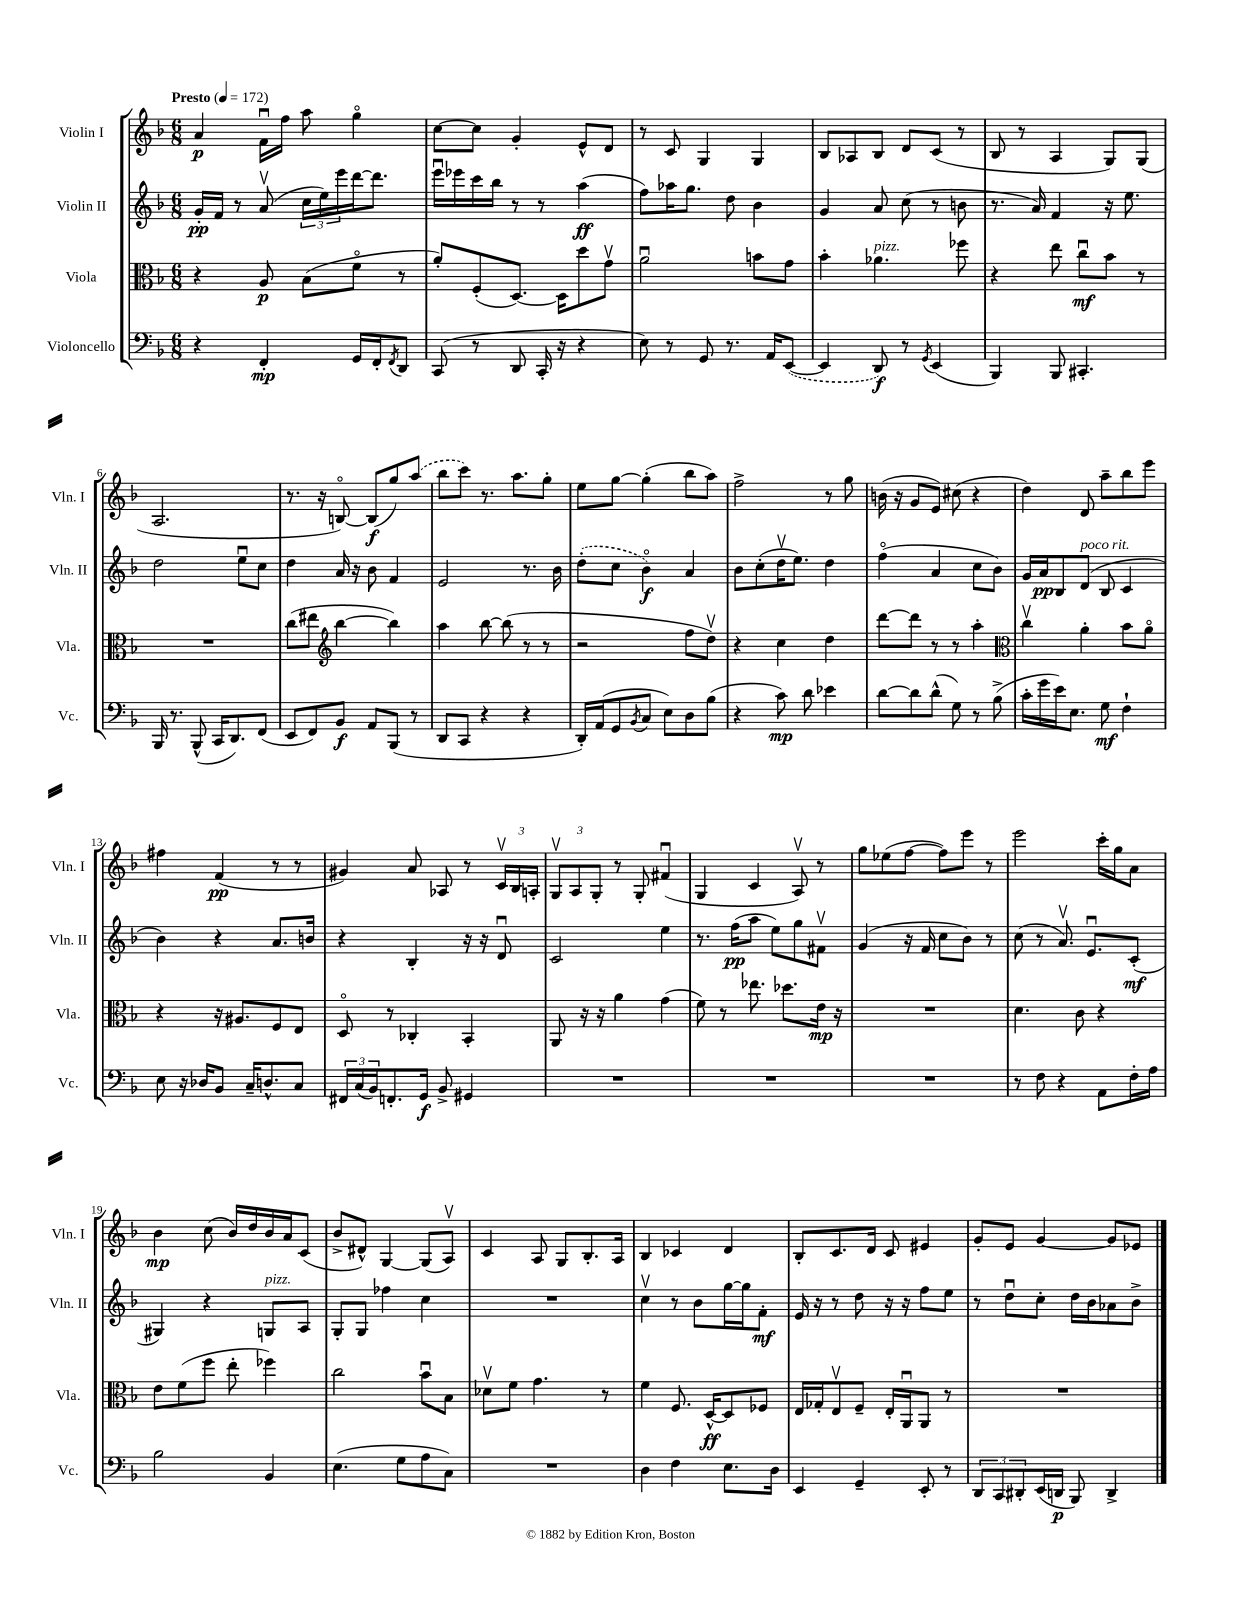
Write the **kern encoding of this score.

**kern	**kern	**kern	**kern
*staff4	*staff3	*staff2	*staff1
*clefF4	*clefC3	*clefG2	*clefG2
*k[b-]	*k[b-]	*k[b-]	*k[b-]
*M6/8	*M6/8	*M6/8	*M6/8
*MM172	*MM172	*MM172	*MM172
4r	4r	16g'/LL	4a/
.	.	16f/JJ	.
.	.	8r	.
4FF'/	8A/	(8av/	16fu\LL
.	.	.	16ff\JJ
.	(8B-\L	24cc\LL	8aa\
.	.	24ee\)	.
.	.	24eee\	.
16GG/LL	8fo\J	[16ddd\J	4ggo\
16FF'/J	.	8.ddd\]J	.
8qFF/	.	.	.
8DD/J	8r	.	.
=	=	=	=
(8CC/	8a'/L)	16eeeu\LL	[8cc\L
.	.	16eee-\	.
8r	(8F'/	16ccc\	8cc\]J
.	.	16bb-\JJ	.
8DD/	[8.D/J)	8r	4g'/
16CC'/	.	8r	.
16r	16D\]LK	.	.
4r	8dd\	(4aa\	8e^^/L
.	8gv\J	.	8d/J
=	=	=	=
8E\)	2au\	8ff\L)	8r
8r	.	16aa-\K	8c/
.	.	8.gg\J	.
8GG/	.	.	4G/
8.r	.	8dd\	.
.	8b\L	4b-\	4G/
16AA/LK	.	.	.
([8EE/J	8g\J	.	.
=	=	=	=
4EE/]	4b-'\	4g/	8B-/L
.	.	.	8A-/
8DD/)	4.a-\	8a/	8B-/J
8r	.	(8cc\	8d/L
8qGG/	.	.	.
(4EE/	.	8r	(8c/J
.	8ff-\	8b\	8r
=	=	=	=
4BBB-/)	4r	8.r	8B-/
.	.	.	8r
.	.	16a/)	.
8BBB-/	8ee\	4f/	4A/
4.CC#'/	8ccu\L	.	.
.	8b-\J	16r	8G/L)
.	.	8.ee\	.
.	8r	.	(8G/J
=	=	=	=
16BBB-/	2.r	2dd\	2.A/
8.r	.	.	.
(8BBB-^^/	.	.	.
16CC/LK	.	.	.
8.DD/)	.	.	.
.	.	8eeu\L	.
(8FF/J	.	8cc\J	.
=	=	=	=
8EE/L	(8cc\L	4dd\	8.r
8FF/)	8ee#\J	.	.
.	.	.	16r
*	*clefG2	*	*
8BB-/J	[4bb-\	16a/	[8Bo/)
.	.	16r	.
8AA/L	.	8b-\	(8B/]L
(8BBB-/J	4bb-\])	4f/	8gg/)
8r	.	.	(8aa/J
=	=	=	=
8DD/L	4aa\	2e/	8bb-\L
8CC/J	.	.	8ccc\J)
4r	[8bb-\	.	8.r
.	(8bb-\]	.	.
.	.	.	8.aa\L
4r	8r	8.r	.
.	8r	.	8gg'\J
.	.	16b-\	.
=	=	=	=
16DD'/LL)	2r	(8dd'\L	8ee\L
(16AA/J	.	.	.
8GG/	.	8cc\J	[8gg\J
8qBB-/	.	.	.
8C/J	.	4b-o\)	(4gg'\]
8E\L)	.	.	.
8D\	8ff\L	4a/	8bb-\L
(8B-\J	8ddv\J)	.	8aa\J)
=	=	=	=
4r	4r	8b-\L	2ff^\
.	.	(8cc'\	.
8c\)	4cc\	16ddv\K	.
.	.	8.ee\J)	.
8d\	.	.	.
4e-\	4dd\	4dd\	8r
.	.	.	8gg\
=	=	=	=
[8d\L	[8ddd\L	(4ffo\	(16b\
.	.	.	16r
8d\]	8ddd\]J	.	8g/L
(8d^^\J	8r	4a/	8e/J)
8G\)	8r	.	(8cc#\
8r	4aa'\	8cc\L	4r
(8B-^\	.	8b-\J)	.
=	=	=	=
*	*clefC3	*	*
16c'\LL	4ccv\	16g/LL	4dd\)
16g\	.	16a/J	.
16e\J)	.	8B-/	.
8.E\J	.	.	.
.	4a'\	(8d/J	8d/
8G\	.	8B-/	8aa~\L
4F`\	8b-\L	4c/	8bb-\
.	8ao\J	.	8eee\J
=	=	=	=
8E\	4r	4b-\)	4ff#\
16r	.	.	.
16D-/LK	.	.	.
8BB-/J	16r	4r	(4f/
.	8.A#/L	.	.
16C~/LK	.	.	.
8.D^^/	.	.	.
.	8F/	8.a/L	8r
8C/J	8E/J	.	8r
.	.	16b/Jk	.
=	=	=	=
24FF#/LL	8Do/	4r	4g#/)
(24C/	.	.	.
24BB-/J)	.	.	.
8.FF'/	8r	.	.
.	4C-'/	4B-'/	8a/
16GG/Jk	.	.	.
8BB-^/	.	.	8A-/
4GG#/	4BB-'/	16r	8r
.	.	16r	.
.	.	8du/	24cv/LL
.	.	.	24B-/
.	.	.	24A'/JJ
=	=	=	=
2.r	8AA/	2c/	12Gv/L
.	.	.	12A/
.	16r	.	.
.	.	.	12G'/J
.	16r	.	.
.	4a\	.	8r
.	.	.	8G'/
.	(4g\	4ee\	(4f#u/
=	=	=	=
2.r	8f\)	8.r	4G/
.	8r	.	.
.	.	(16ff\LK	.
.	8.ee-\	8aa\J	4c/
.	.	8ee\L)	.
.	8.dd-\L	.	.
.	.	8gg\	8Av/)
.	16e\Jk	8f#v\J	8r
.	16r	.	.
=	=	=	=
2.r	2.r	(4g/	8gg\L
.	.	.	(8ee-\
.	.	16r	[8ff\J
.	.	16f/	.
.	.	8cc\L	8ff\]L)
.	.	8b-\J)	8eee\J
.	.	8r	8r
=	=	=	=
8r	4.d\	(8cc\	2eee\
8F\	.	8r	.
4r	.	8.av/)	.
.	8c\	.	.
.	.	8.eu/L	.
8AA\L	4r	.	16ccc'\LL
.	.	.	16gg\J
16F'\L	.	(8c'/J	8a\J
16A\JJ	.	.	.
=	=	=	=
2B-\	8e\L	4G#/)	4b-\
.	(8f\	.	.
.	8ff\J	4r	(8cc\
.	8ee'\	.	16b-/LL)
.	.	.	16dd/
4BB-/	4ff-\)	8G/L	16b-/
.	.	.	16a/J
.	.	8A/J	(8c/J
=	=	=	=
(4.E\	2cc\	8G'/L	8b-^/L
.	.	8G/J	8d#^^/J)
.	.	4ff-\	[4G/
8G\L	.	.	.
8A\	8b-u\L	4cc\	(8G/]L
8C\J)	8B-\J	.	8Av/J)
=	=	=	=
2.r	8d-v\L	2.r	4c/
.	8f\J	.	.
.	4.g\	.	8A/
.	.	.	8G/L
.	.	.	8.B-'/
.	8r	.	.
.	.	.	16A/Jk
=	=	=	=
4D\	4f\	4ccv\	4B-/
4F\	8.F/	8r	4c-/
.	.	8b-\L	.
.	[16D^^/LK	.	.
8.E\L	8D/]	[16gg\L	4d/
.	.	16gg\]J	.
.	8F-/J	8f'\J	.
16D\Jk	.	.	.
=	=	=	=
4EE/	16E/LL	16e/	8B-'/L
.	16G-'/J	16r	.
.	8Ev/	8r	8.c/
4GG~/	8F~/J	8dd\	.
.	.	.	16d/Jk
.	16E'/LL	16r	8c/
.	16AAu/J	16r	.
8EE'/	8AA/J	8ff\L	4e#/
8r	8r	8ee\J	.
=	=	=	=
12DD/L	2.r	8r	8g'/L
12CC/	.	.	.
.	.	8ddu\L	8e/J
12DD#'/	.	.	.
(16EE/L	.	8cc'\J	[4g/
16DD/JJ	.	.	.
8BBB-/)	.	16dd\LL	.
.	.	16b-\J	.
4DD^/	.	8a-\	8g/]L
.	.	8b-^\J	8e-/J
==	==	==	==
*-	*-	*-	*-
